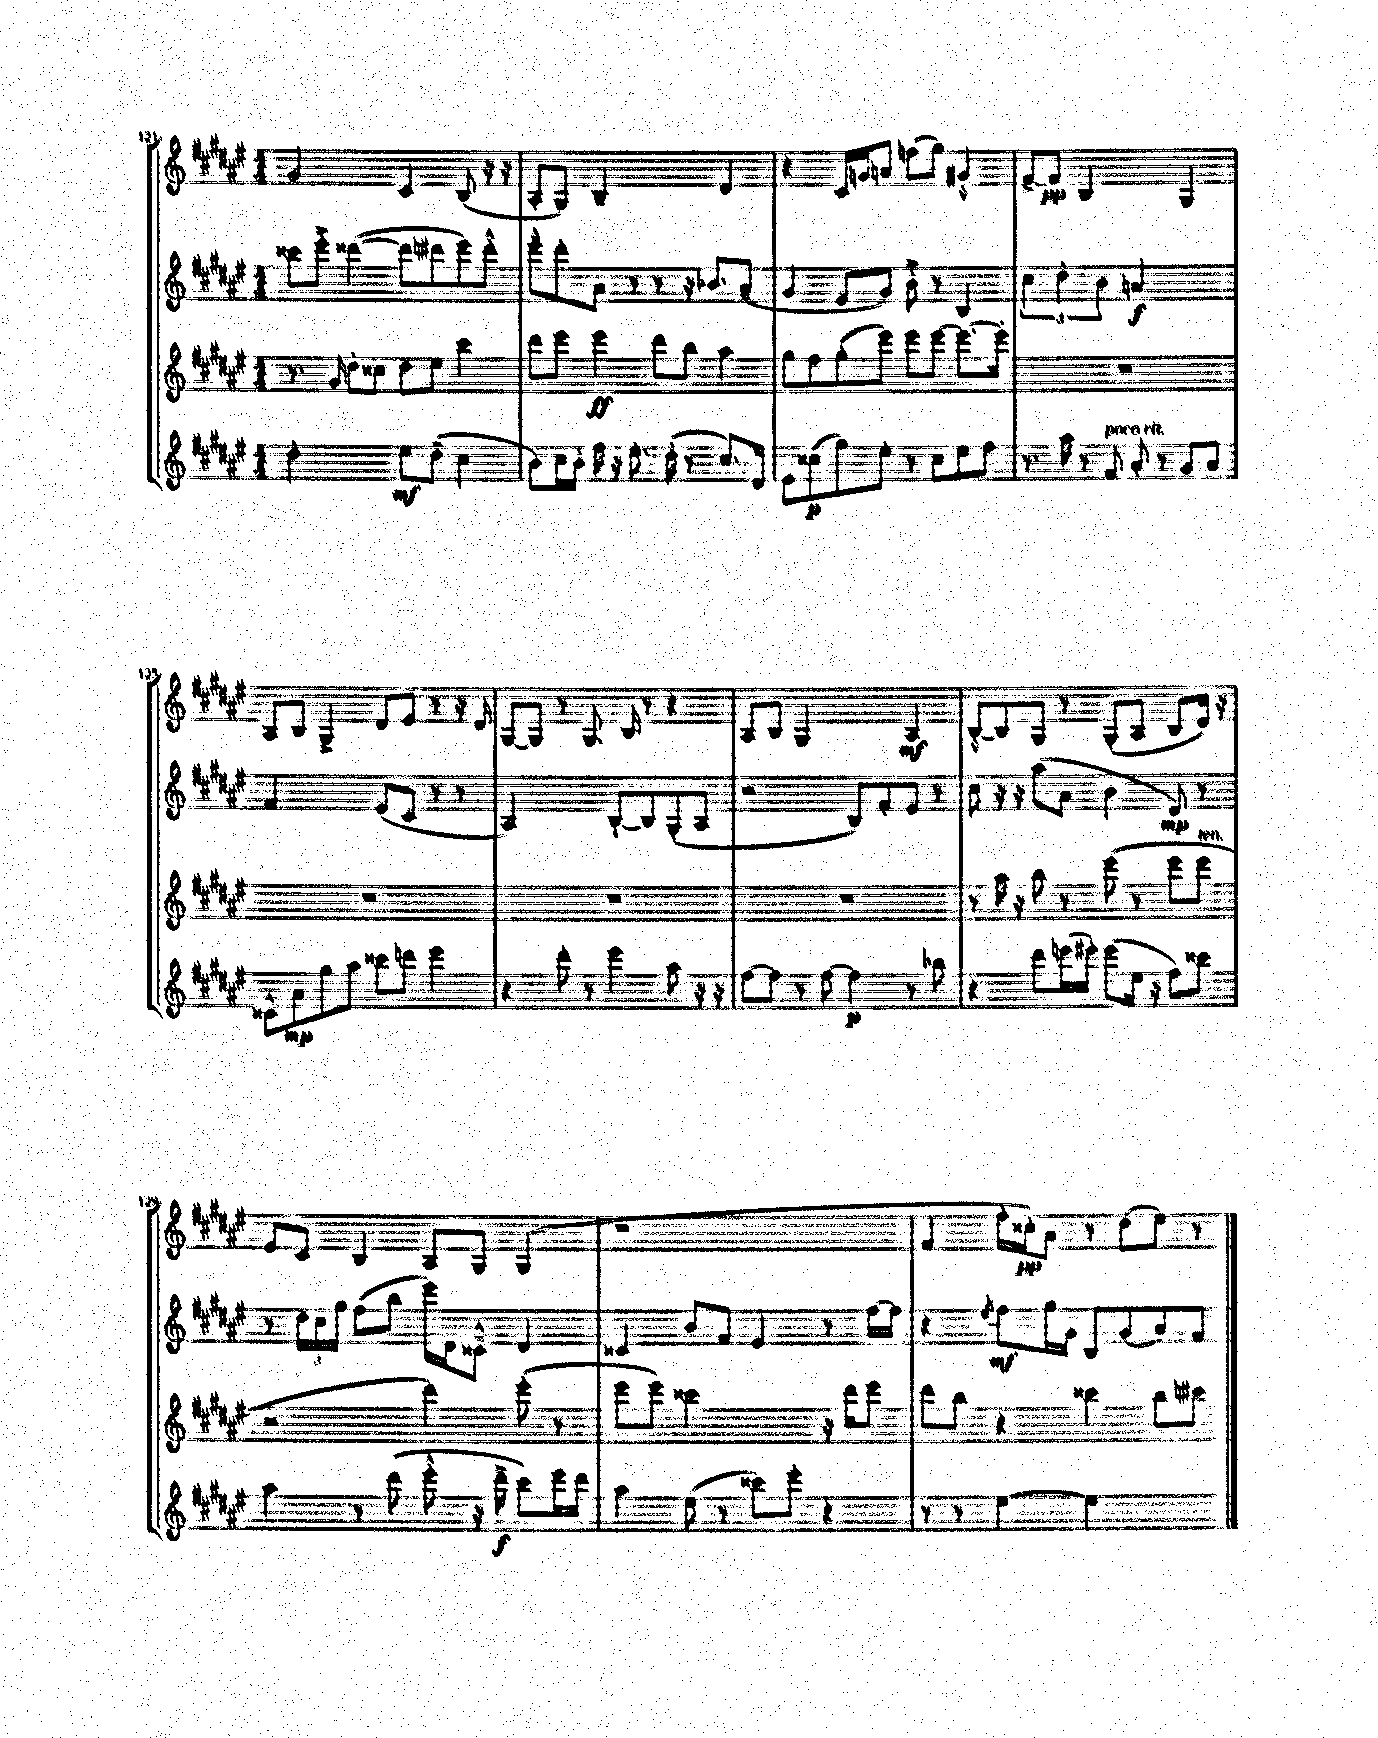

**kern	**kern	**kern	**kern
*staff4	*staff3	*staff2	*staff1
*clefG2	*clefG2	*clefG2	*clefG2
*k[f#c#g#d#a#e#]	*k[f#c#g#d#a#e#]	*k[f#c#g#d#a#e#]	*k[f#c#g#d#a#e#]
*M4/4	*M4/4	*M4/4	*M4/4
2dd#'	8.r	8ccc##	2g#
.	.	8eee#'^	.
.	16g#	.	.
.	8dd#'	([4ddd##	.
.	8cc##	.	.
8ee#	8dd#	8ddd##]	4c#
(8dd#~	8ee#	8ddd#	.
4cc#	4ccc#	8eee#)	(8B
.	.	8ddd#'^^	16r
.	.	.	16r
=	=	=	=
8b)	8ddd#	8eee#~^^	8A#'
16cc#	8eee#	8ddd#'	8G#)
16b'	.	.	.
16ff#	4eee#	8a#	2B~
16r	.	.	.
8.ee#'	.	8r	.
.	8ddd#	8r	.
(16dd#'	.	.	.
8r	8bb	16r	.
.	.	8.b-	.
8.cc#)	4aa#	.	4d#
.	.	(8a#~	.
16d#	.	.	.
=	=	=	=
8e#	8gg#	4g#	4r
(8cc##	8ff#	.	.
8gg#)	(8gg#'	8e#	16c#
.	.	.	16g
8ee#'	8eee#)	8g#)	8a
8r	8eee#	8b'^	(8ff
8cc##	[8eee#	8r	8gg#)
8ee#	8.eee#_	4B	4g#'^^
8ff#	.	.	.
.	16eee#']	.	.
=	=	=	=
8.r	1r	6cc#	[8f#^
.	.	.	8f#]
.	.	6dd#'	.
16aa#	.	.	.
8r	.	.	2B
.	.	6b	.
8f#	.	.	.
8a#'	.	2a	.
8r	.	.	.
8g#	.	.	4G#
8a#	.	.	.
=	=	=	=
8c##^^	1r	2f#	8A#
8a#	.	.	8B
8gg#	.	.	4G#^
8aa#	.	.	.
8ccc##	.	(8e#	8d#
8ddd	.	8c#	8e#
4eee#	.	8r	8r
.	.	8r	16r
.	.	.	16d#
=	=	=	=
4r	1r	2A#)	[8G#
.	.	.	8G#]
8ddd#'	.	.	8r
8r	.	.	8.G#
4eee#	.	[8B`	.
.	.	.	16B
.	.	8B]	8r
8aa#	.	(8G#'	4r
16r	.	8A#	.
16r	.	.	.
=	=	=	=
[8ff#	1r	2r	8A#
8ff#]	.	.	8B
8r	.	.	2G#
[8ff#	.	.	.
4ff#]	.	8B)	.
.	.	8f#'	.
8r	.	8e#	4A#
8bb-	.	8r	.
=	=	=	=
4r	8r	8cc#	[8B'^^
.	16aa#	16r	8B]
.	16r	16r	.
8ddd#	8bb	(8aa#	8G#
(16eee	8r	8a#	8r
16eee#')	.	.	.
(8eee#	(8eee#	4b	(8G#'
16ee#	8r	.	8A#
16r	.	.	.
8ff#)	8eee#	8d#)	8B
8ccc##	8eee#	8r	16d#)
.	.	.	16r
=	=	=	=
4aa#	2r	8r	8e#
.	.	24dd#	8c#
.	.	24cc#	.
.	.	24gg#	.
8r	.	(8ff#	4B
(8ddd#	.	8bb	.
8eee#'^^	4ddd#)	16eee#)	8A#
.	.	16d#	.
16r	.	8c##~^^	8G#
16ddd#^	.	.	.
8ccc#)	(8eee#'	4d#	(4G#
16eee#	8r	.	.
16ddd#	.	.	.
=	=	=	=
4aa#	8eee#	4c##	1r
.	8eee#)	.	.
(8ee#	2ccc##	8b	.
8r	.	8f#	.
8ccc##)	.	4e#	.
8eee#'	.	.	.
4r	16r	8r	.
.	16ddd#	.	.
.	8eee#	[16ff#	.
.	.	16ff#]	.
=	=	=	=
8r	8ddd#	4r	4f#
8r	8bb	.	.
.	.	8qee#	.
[4ee#	4r	8ff#	16ff#'
.	.	.	16cc##')
.	.	16gg#	8a#
.	.	16g#	.
2ee#]	4ccc##	8B	8r
.	.	(8g#	(8dd#
.	8bb	8a#)	8ee#)
.	8ccc#	8f#	8r
==	==	==	==
*-	*-	*-	*-
